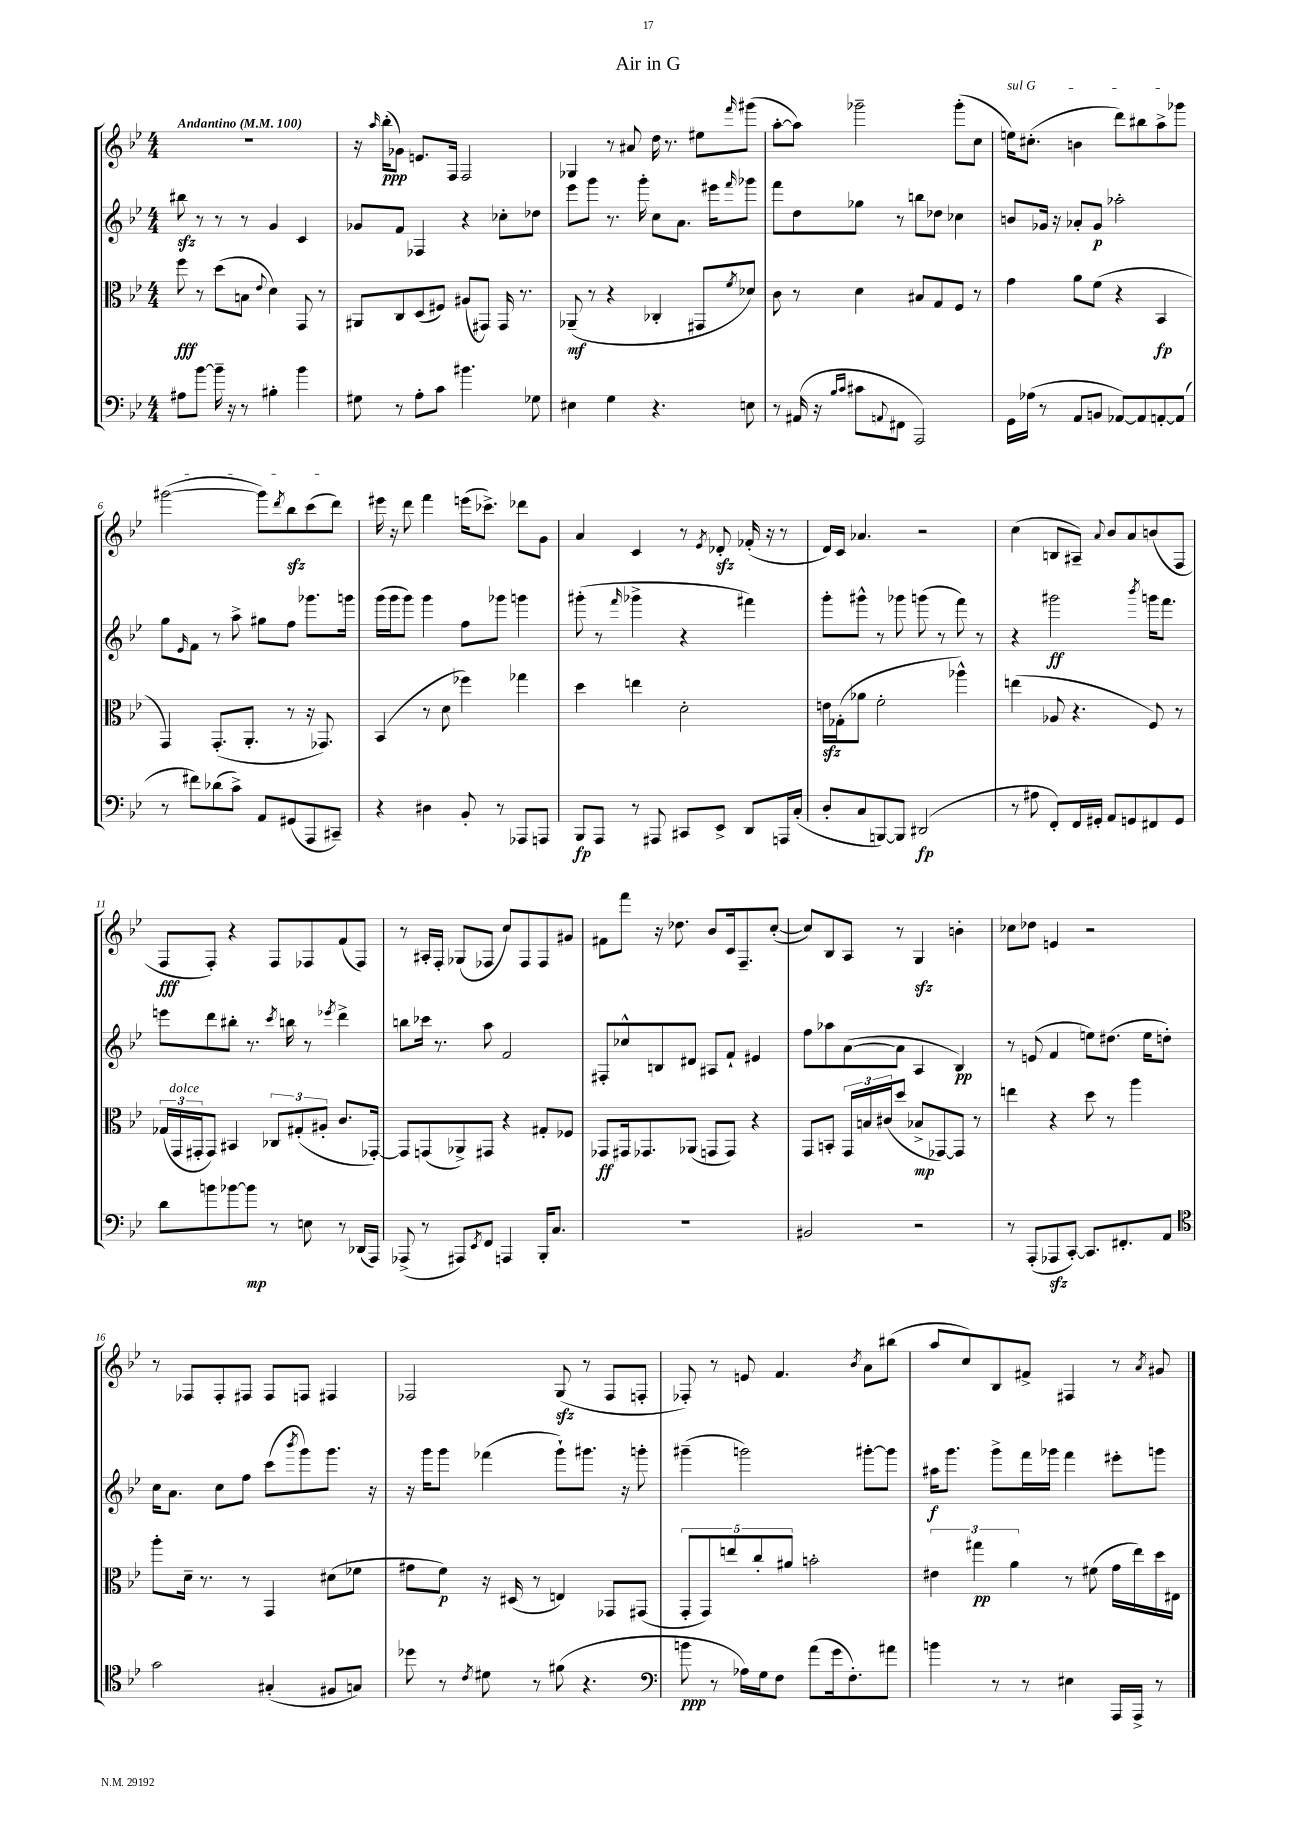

**kern	**dynam	**kern	**dynam	**kern	**dynam	**kern	**dynam
*part4	*part4	*part3	*part3	*part2	*part2	*part1	*part1
*staff4	*staff4	*staff3	*staff3	*staff2	*staff2	*staff1	*staff1
*clefF4	*	*clefC3	*	*clefG2	*	*clefG2	*
*k[b-e-]	*	*k[b-e-]	*	*k[b-e-]	*	*k[b-e-]	*
*M4/4	*	*M4/4	*	*M4/4	*	*M4/4	*
*MM100	*	*MM100	*	*MM100	*	*MM100	*
=1	=1	=1	=1	=1	=1	=1	=1
!	!	!	!	!	!	!LO:TX:a:B:t=Andantino	!
8A#X\L	.	8ff\	fff	8bb#Xzz\	.	1r	.
[8b-\J	.	8r	.	8r	.	.	.
16b-~\]	.	(8dd\L	.	8r	.	.	.
16r	.	.	.	.	.	.	.
8r	.	8Bn\J	.	8r	.	.	.
.	.	8qqe-/	.	.	.	.	.
4B#X'\	.	4d\)	.	4g/	.	.	.
4b-\	.	8GG/	.	4c/	.	.	.
.	.	8r	.	.	.	.	.
=2	=2	=2	=2	=2	=2	=2	=2
8G#X\	.	8AA#X/L	.	8g-X/L	.	16r	.
.	.	.	.	.	.	16qqaa/	.
.	.	.	.	.	.	(16bb-'\KL	ppp
8r	.	8C/	.	8f/J	.	8g-X\J)	.
8A'\L	.	(8D/	.	4F-X/	.	8.en/L	.
8c\J	.	8F#X/J)	.	.	.	.	.
.	.	.	.	.	.	16F/Jk	.
4.b#X\	.	(8A#X/L	.	4r	.	2F/	.
.	.	8GG#X/J)	.	.	.	.	.
.	.	16GG#/	.	8cc-X'\L	.	.	.
.	.	8.r	.	.	.	.	.
8G-X\	.	.	.	8dd-X\J	.	.	.
=3	=3	=3	=3	=3	=3	=3	=3
4E#X\	.	(8AA-X~/	mf	8eee-\L	.	4G-X/	.
.	.	8r	.	8ggg\J	.	.	.
4G\	.	4r	.	8.r	.	8r	.
.	.	.	.	.	.	8a#X/	.
.	.	.	.	16ggg'\	.	.	.
4.r	.	4C-X'/	.	8cc\L	.	16dd\	.
.	.	.	.	.	.	8.r	.
.	.	.	.	8.a\J	.	.	.
.	.	8GG#X/L	.	.	.	8ee#X\L	.
.	.	.	.	16eee#X\KL	.	.	.
.	.	8qf/	.	16qqfff/	.	16qqfff/	.
8En\	.	8d-X/J)	.	8ggg-X\J	.	(8ggg#X\J	.
=4	=4	=4	=4	=4	=4	=4	=4
8r	.	8c\	.	8fff\L	.	[8aa'\L	.
(16AA#X/	.	8r	.	8dd\	.	8aa\J])	.
16r	.	.	.	.	.	.	.
16qqB-/LL	.	.	.	.	.	.	.
16qqc/JJ	.	.	.	.	.	.	.
8c#X\L	.	4d\	.	8gg-X\J	.	2ggg-X~\	.
8qqAAn/	.	.	.	.	.	.	.
8FF#X\J	.	.	.	8r	.	.	.
2AAA/)	.	8B#X/L	.	8bbn\L	.	.	.
.	.	8G/	.	8dd-X\J	.	.	.
.	.	8F/J	.	4cc-X\	.	(8ggg-'\L	.
.	.	8r	.	.	.	8cc\J	.
=5	=5	=5	=5	=5	=5	=5	=5
!	!	!	!	!	!	!LO:TX:a:i:t=sul G	!
16GG\LL	.	4g\	.	8bn/L	.	16een\KL)	.
(16A-X\JJ	.	.	.	.	.	(8.cc#X'\J	.
8r	.	.	.	16g-X/Jk	.	.	.
.	.	.	.	16r	.	.	.
8AA/L	.	8a\L	.	8a-X'/L	.	4bn\	.
8BBn/J	.	(8f\J	.	8g-/J	p	.	.
[8AA-X/L)	.	4r	.	2aa-X'\	.	8ddd\L)	.
8AA-/]	.	.	.	.	.	8bb#X\	.
[8AAn'/	.	4BB-/	fp	.	.	8aa^\	.
(8AA/J]	.	.	.	.	.	8ggg-X\J	.
!!LO:LB:g=z
=6	=6	=6	=6	=6	=6	=6	=6
8r	.	4GG/)	.	8gg\L	.	([2ggg#X\	.
.	.	.	.	16qqe-/	.	.	.
8f#X\L)	.	.	.	8f\J	.	.	.
(8d-X\	.	(8.GG'/L	.	8r	.	.	.
8c^\J)	.	.	.	8aa^\	.	.	.
.	.	8.AA'/J	.	.	.	.	.
8AA/L	.	.	.	8gg#X\L	.	8ggg#\L])	.
.	.	.	.	.	.	8qddd/	.
(8GG#X/	.	8r	.	8ff\J	.	8bb-zz\	.
8AAA/	.	16r	.	8.ggg-X\L	.	(8ccc\	.
.	.	8.GG-X/)	.	.	.	.	.
8CC#X~/J)	.	.	.	.	.	8ddd\J)	.
.	.	.	.	16gggn\Jk	.	.	.
=7	=7	=7	=7	=7	=7	=7	=7
4r	.	(4BB-/	.	(16ggg\LL	.	16eee#X\	.
.	.	.	.	16ggg\J	.	16r	.
.	.	.	.	8ggg\J)	.	8ddd\	.
4D#X\	.	8r	.	4ggg\	.	4fff\	.
.	.	8d\	.	.	.	.	.
8BB-'/	.	4ff-X\)	.	8ff\L	.	(16eeen\KL	.
.	.	.	.	.	.	8.ccc-X^\J)	.
8r	.	.	.	8ggg-X\J	.	.	.
8AAA-X/L	.	4gg-X\	.	4gggn\	.	8ddd-X\L	.
8AAAn/J	.	.	.	.	.	8g\J	.
=8	=8	=8	=8	=8	=8	=8	=8
8BBB-/L	fp	4dd\	.	(8ggg#X'\	.	4a/	.
8AAA/J	.	.	.	8r	.	.	.
.	.	.	.	16qqfff/	.	.	.
8r	.	4een\	.	4ggg-X^\	.	4c/	.
8AAA#X/	.	.	.	.	.	.	.
8CC#X/L	.	2d'\	.	4r	.	8r	.
.	.	.	.	.	.	8qe-/	.
8EE-^/J	.	.	.	.	.	8d-Xzz'/	.
8DD/L	.	.	.	4fff#X\)	.	(16f-X'/	.
.	.	.	.	.	.	16r	.
16AAAn/L	.	.	.	.	.	8r	.
(16C'/JJ	.	.	.	.	.	.	.
=9	=9	=9	=9	=9	=9	=9	=9
8D'/L	.	16enzz\LL	.	8ggg'\L	.	16d/LL)	.
.	.	(16G-X'\J	.	.	.	16c/JJ	.
8C/	.	8a-X\J	.	8ggg#X^^\J	.	4.a-X/	.
[8BBBn/)	.	2f'\	.	8r	.	.	.
8BBB/J]	.	.	.	8ggg-X\	.	.	.
(2DD#X/	fp	.	.	(8gggn\	.	2r	.
.	.	.	.	8r	.	.	.
.	.	4aa-X^^\)	.	8fff\)	.	.	.
.	.	.	.	8r	.	.	.
=10	=10	=10	=10	=10	=10	=10	=10
8r	.	(4een\	.	4r	.	(4cc\	.
8A#X\	.	.	.	.	.	.	.
8FF'/L)	.	8A-X/	.	2ggg#X\	ff	8Bn/L	.
16FF/L	.	4.r	.	.	.	8A#X~/J)	.
16GG#X'/JJ	.	.	.	.	.	.	.
.	.	.	.	.	.	8qqa/	.
8AA/L	.	.	.	.	.	8b-/L	.
8GGn/	.	.	.	.	.	8a/	.
.	.	.	.	8qbbb-/	.	.	.
8FF#X/	.	8F/)	.	16gggn\KL	.	(8bn/	.
.	.	.	.	8.fff\J	.	.	.
8GG/J	.	8r	.	.	.	8F/J	.
!!LO:LB:g=z
=11	=11	=11	=11	=11	=11	=11	=11
8d\L	.	(24G-X/LL	.	8eeen\L	.	8F/L	fff
!	!	!LO:TX:a:i:t=dolce	!	!	!	!	!
.	.	24GG/	.	.	.	.	.
.	.	24GG#X'/J	.	.	.	.	.
8bn\	.	8GG#/J)	.	8ddd\	.	8F'/J)	.
[8b-X\	.	4BB#X/	.	8bb#X'\J	.	4r	.
8b-\J]	mp	.	.	8.r	.	.	.
8r	.	12C-X/L	.	.	.	8F/L	.
.	.	.	.	8qccc/	.	.	.
.	.	.	.	16bbn\	.	.	.
.	.	(12G#X'/	.	.	.	.	.
8En\	.	.	.	8r	.	8F-X/	.
.	.	12A#X'/J	.	.	.	.	.
.	.	.	.	8qeee-X/	.	.	.
8r	.	8.c/L	.	4ddd^\	.	(8f/	.
(16DD-X/LL	.	.	.	.	.	8F-/J)	.
16AAA/JJ)	.	[16GG-X'/Jk)	.	.	.	.	.
=12	=12	=12	=12	=12	=12	=12	=12
(8AAA-X^/	.	8GG-/L]	.	8bbn\L	.	8r	.
8r	.	(8GGn/	.	16ccc-X\Jk	.	16A#X'/LL	.
.	.	.	.	8.r	.	16F'/JJ	.
8AAA#X/L)	.	8AA-X^/)	.	.	.	(8G-X/L	.
8qEE-/	.	.	.	.	.	.	.
8FF/J	.	8GG#X/J	.	8aa\	.	8F-X/J	.
4AAAn/	.	4r	.	2f/	.	8cc/L)	.
.	.	.	.	.	.	8F-/	.
16BBB-'/KL	.	8G#X'/L	.	.	.	8F-/	.
8.C/J	.	.	.	.	.	.	.
.	.	8F-X/J	.	.	.	8g#X/J	.
=13	=13	=13	=13	=13	=13	=13	=13
1r	.	8GG-X/L	ff	8F#X'/L	.	8f#X\L	.
.	.	16GG#X/k	.	8cc-X^^/	.	8fff\J	.
.	.	8.GG-X/	.	.	.	.	.
.	.	.	.	8Bn/	.	16r	.
.	.	.	.	.	.	8.dd-X\	.
.	.	(8AA-X/J	.	8d#X/J	.	.	.
.	.	8GGn/L	.	8A#X/L	.	8b-/L	.
.	.	8GG/J)	.	8f`/J	.	16c/k	.
.	.	.	.	.	.	8.F~/	.
.	.	4r	.	4e#X/	.	.	.
.	.	.	.	.	.	([8cc'/J	.
=14	=14	=14	=14	=14	=14	=14	=14
2BB#X/	.	8GG/L	.	8ff\L	.	8cc/L])	.
.	.	8BBn'/J	.	8aa-X\	.	8B-/	.
.	.	24GG/LL	.	([8a\	.	8A/J	.
.	.	24Bn/	.	.	.	.	.
.	.	(24c#X/J	.	.	.	.	.
.	.	8dd/J	.	8a\J]	.	8r	.
2r	.	8B-X^/L	mp	4A/	.	4Gzz/	.
.	.	[8GG-X/)	.	.	.	.	.
.	.	8GG-/J]	.	4B-/)	pp	4bn'\	.
.	.	8r	.	.	.	.	.
=15	=15	=15	=15	=15	=15	=15	=15
8r	.	4een\	.	8r	.	8cc-X\L	.
(8AAA'/L	.	.	.	(8en/	.	8dd-X\J	.
8AAA-Xzz/	.	4r	.	4f/	.	4en/	.
[8CC'/J)	.	.	.	.	.	.	.
8.CC/L]	.	8dd\	.	8een\L)	.	2r	.
.	.	8r	.	(8.dd#X\J	.	.	.
8.FF#X'/	.	.	.	.	.	.	.
.	.	4aa\	.	.	.	.	.
.	.	.	.	16ee\KL	.	.	.
8AA/J	.	.	.	8ddn'\J)	.	.	.
!!LO:LB:g=z
=16	=16	=16	=16	=16	=16	=16	=16
*clefC4	*	*	*	*	*	*	*
2g\	.	8aa'\L	.	16cc\KL	.	8r	.
.	.	.	.	8.a\J	.	.	.
.	.	16d~\Jk	.	.	.	8F-X/L	.
.	.	8.r	.	.	.	.	.
.	.	.	.	8cc\L	.	8F-'/	.
.	.	8r	.	8ff\J	.	8F#X/J	.
(4G#X'/	.	4GG/	.	(8ccc\L	.	8F#/L	.
.	.	.	.	8qbbb-/	.	.	.
.	.	.	.	8ggg\)	.	8Fn/J	.
8F#X/L	.	(8d#X\L	.	8.ggg\J	.	4F#X/	.
8Gn/J)	.	8f-X\J	.	.	.	.	.
.	.	.	.	16r	.	.	.
=17	=17	=17	=17	=17	=17	=17	=17
8dd-X\	.	8g#X\L	.	16r	.	2F-X/	.
.	.	.	.	16ggg\KL	.	.	.
8r	.	8f\J)	p	8ggg\J	.	.	.
8qc/	.	.	.	.	.	.	.
8d#X\	.	16r	.	(4fff-X\	.	.	.
.	.	(16D#X/	.	.	.	.	.
8r	.	8r	.	.	.	.	.
(8f#X\	.	4En/)	.	8ggg`\L)	.	(8Gzz/	.
4.r	.	.	.	8.ggg#X\J	.	8r	.
.	.	8GG-X/L	.	.	.	8F-/L	.
.	.	.	.	16r	.	.	.
.	.	(8GG#X/J	.	8gggn'\	.	8Fn'/J	.
=18	=18	=18	=18	=18	=18	=18	=18
*clefF4	*	*	*	*	*	*	*
8bn\	ppp	10GG'/L	.	(4ggg#X~\	.	8F-X'/)	.
.	.	10GG/)	.	.	.	.	.
8r	.	.	.	.	.	8r	.
.	.	10een/	.	.	.	.	.
16A-X\LL)	.	.	.	2gggn\)	.	8en/	.
.	.	10cc'/	.	.	.	.	.
16G\J	.	.	.	.	.	.	.
8F\J	.	.	.	.	.	4.f/	.
.	.	10a#X/J	.	.	.	.	.
(8a\L	.	2bn'\	.	.	.	.	.
16g\k	.	.	.	.	.	.	.
8.F'\)	.	.	.	.	.	.	.
.	.	.	.	.	.	8qb-/	.
.	.	.	.	[8ggg#X'\L	.	8a\L	.
8a#X\J	.	.	.	8ggg#\J]	.	(8bb#X\J	.
=19	=19	=19	=19	=19	=19	=19	=19
4bn\	.	6e#X\	.	16aa#X\KL	f	8aa/L	.
.	.	.	.	8.ggg\J	.	.	.
.	.	.	.	.	.	8cc/)	.
.	.	6gg#X\	pp	.	.	.	.
8r	.	.	.	8ggg^\L	.	8B-/	.
.	.	6a\	.	.	.	.	.
8r	.	.	.	16fff\L	.	8f#X^/J	.
.	.	.	.	16ggg-X\JJ	.	.	.
4E#X\	.	8r	.	4fff\	.	4F#X/	.
.	.	(8f#X\	.	.	.	.	.
16AAA/LL	.	16g\LL	.	8eee#X'\L	.	8r	.
16AAA^/JJ	.	16ee-\)	.	.	.	.	.
.	.	.	.	.	.	8qa/	.
8r	.	16dd\	.	8gggn\J	.	8g#X/	.
.	.	16E#X\JJ	.	.	.	.	.
==	==	==	==	==	==	==	==
*-	*-	*-	*-	*-	*-	*-	*-
